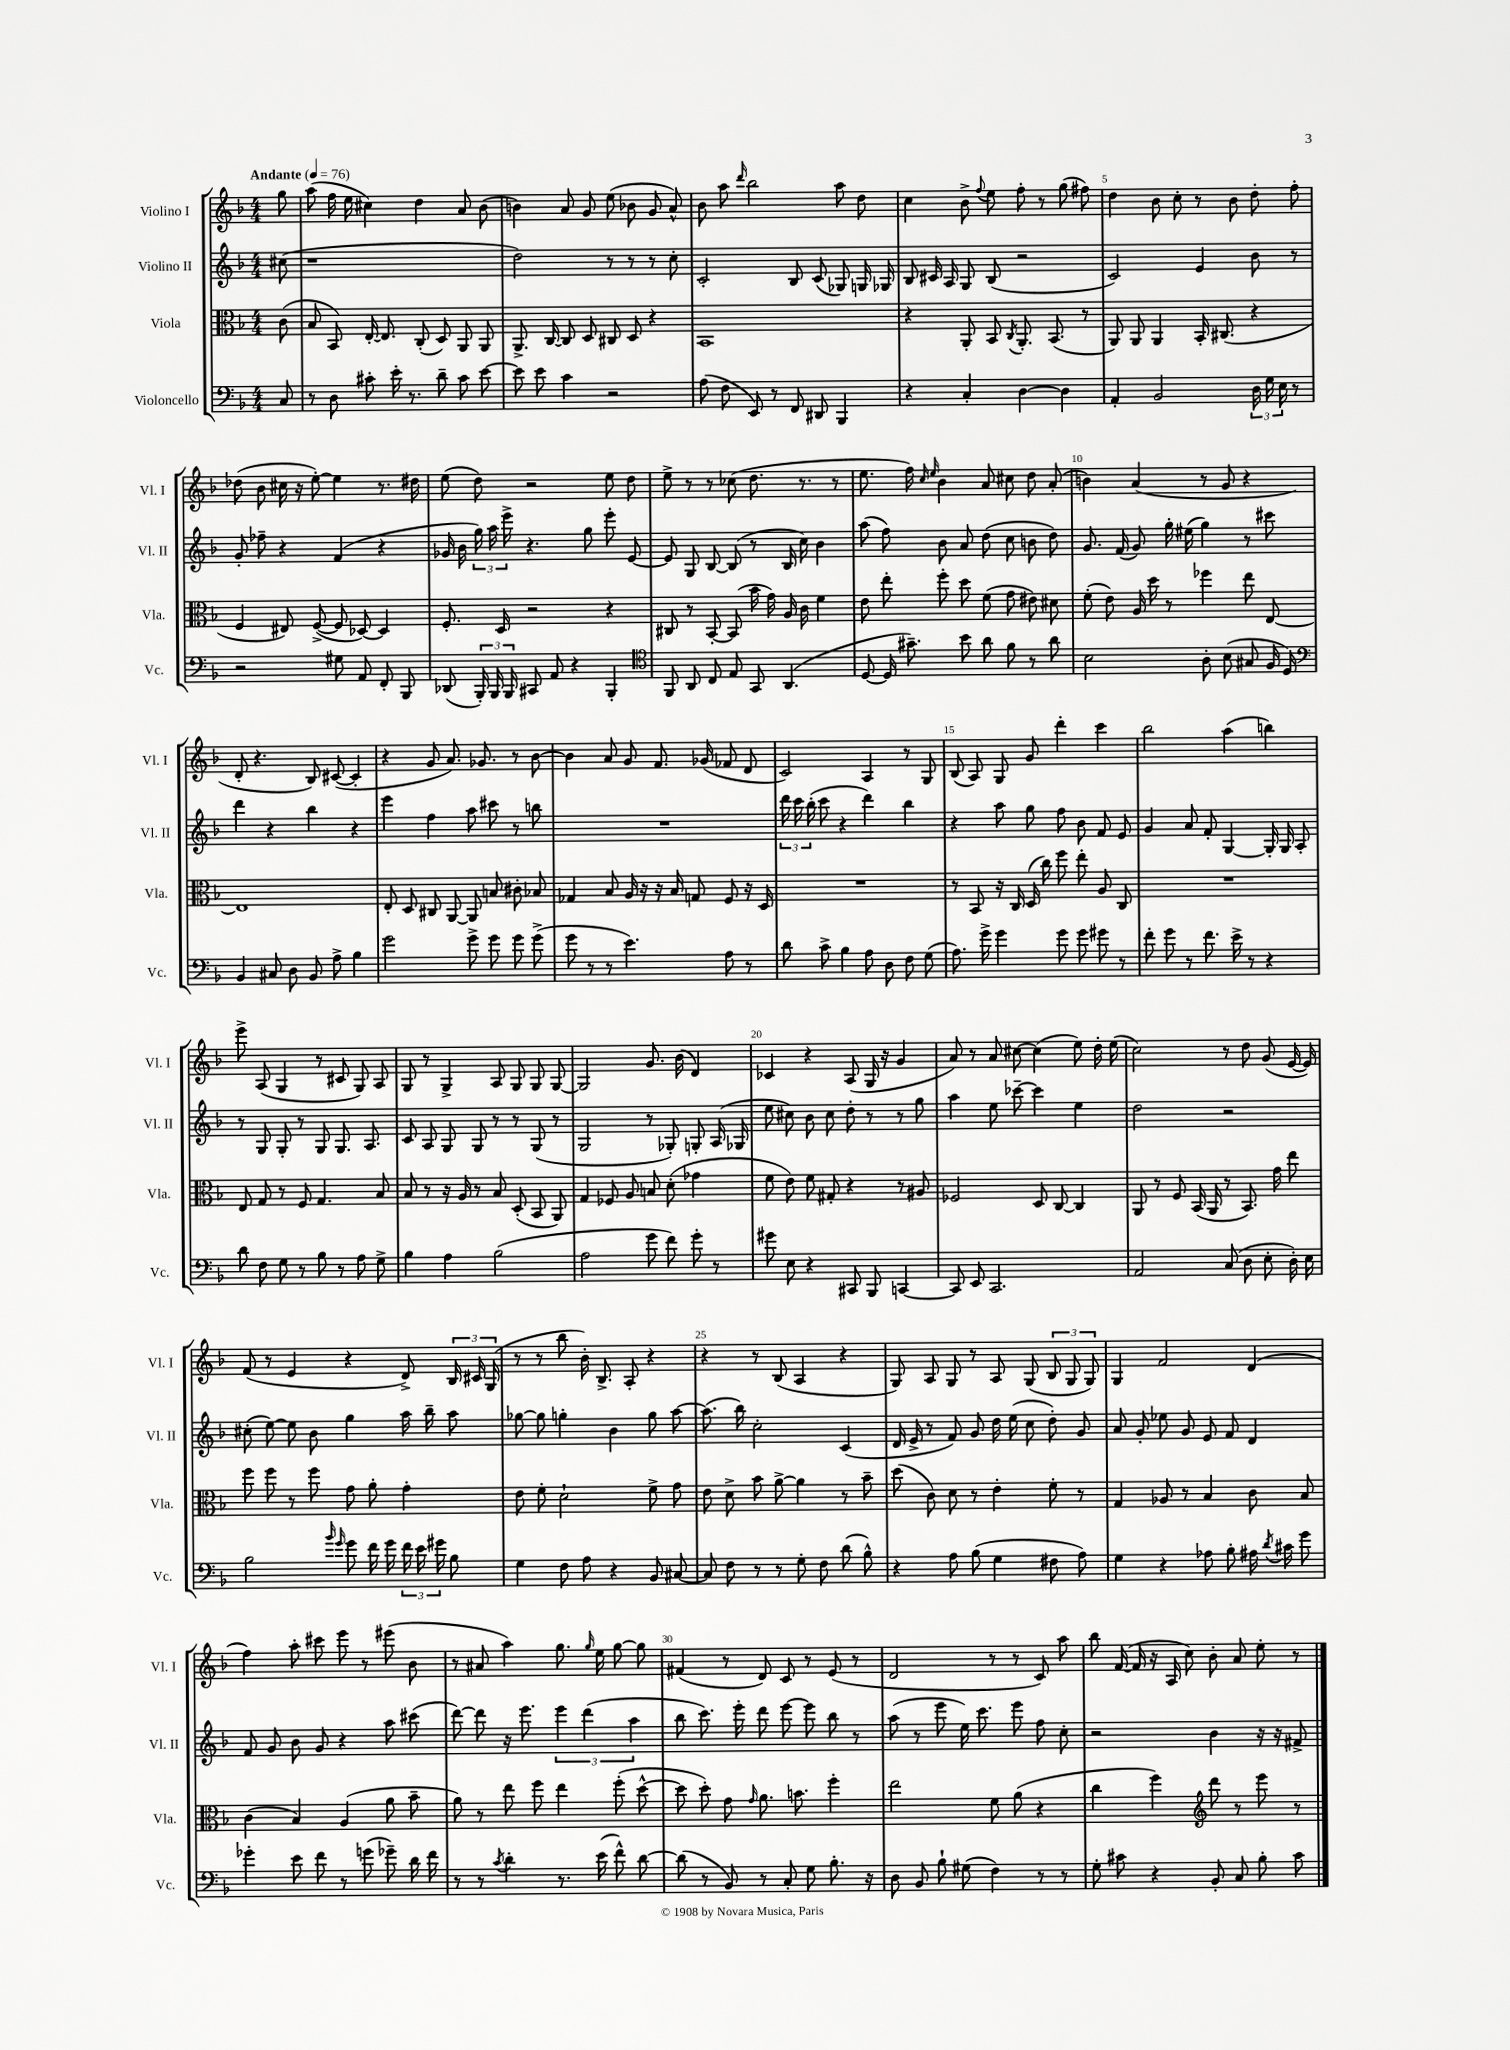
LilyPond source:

<<
\new StaffGroup <<
\new Staff = "s0" \with { instrumentName = "Violino I" shortInstrumentName = "Vl. I" } {
    \clef treble \key f \major \numericTimeSignature \time 4/4 \partial 8 \tempo "Andante" 4 = 76
    \autoBeamOff g''8 |
    a''8( f''16 e''16 cis''4) d''4 a'8 bes'8( |
    b'4) a'8 g'8 e''8( bes'8 g'8 a'8-^) |
    bes'8 a''8 \grace { d'''16 } bes''2 a''8 d''8 |
    c''4 bes'8-> \appoggiatura { f''8 } e''8 f''8-. r8 g''8( fis''8) |
    d''4 bes'8 c''8-. r8 bes'8 d''8-. f''8-. |
    des''8( bes'8 cis''16 r16 e''8~-.) e''4 r8. dis''16 |
    e''8( d''8) r2 e''8 d''8 |
    e''8-> r8 r8 ces''8( d''8. r8. r8 |
    e''8. f''16) \grace { c''16 e''16 } bes'4 a'8 cis''8 d''8 a'8-.( |
    b'4) a'4( r8 g'8 r4 |
    d'8-. r4. bes8) cis'8~( cis'4-. |
    r4 g'8 a'8.) ges'8. r8 bes'8~ |
    bes'4 a'8 g'8 f'8. ges'16( fes'8 d'8 |
    c'2) a4 r8 g8 |
    bes8( a8) g8 g'8 d'''4-. c'''4 |
    bes''2 a''4( b''4) |
    e'''8-> a8( g4 r8 cis'8 g8) a8 |
    g8 r8 g4-> a8 g8 g8 g8~ |
    g2 g'8. bes'16( d'4) |
    ces'4 r4 a8( g16 r16 g'4 |
    a'8) r8 a'8 cis''8~ cis''4( e''8) d''16-. e''16( |
    c''2) r8 d''8 g'8( e'16~ e'16) |
    f'8( r8 e'4 r4 d'8->) \tuplet 3/2 { bes16 cis'16 g16( } |
    r8 r8 bes''8 bes'16-.) bes8.-> a8-. r4 |
    r4 r8 bes8( a4 r4 |
    g8) a8 g8 r8 a8 g8( \tuplet 3/2 { bes8 g8 g8) } |
    g4 f'2 d'4( |
    f''4) a''8-. cis'''8 e'''8 r8 eis'''8( bes'8 |
    r8 ais'8 a''4) g''8. \grace { g''16 } e''16 g''8~ g''8 |
    fis'4( r8 d'8) c'8 r8 e'8( r8 |
    d'2 r8 r8 c'8) a''8 |
    bes''8 f'16~( f'16 r16 a16 c''8) bes'8-. a'8 e''8-. r8 \bar "|." |
}
\new Staff = "s1" \with { instrumentName = "Violino II" shortInstrumentName = "Vl. II" } {
    \clef treble \key f \major \numericTimeSignature \time 4/4 \partial 8
    \autoBeamOff cis''8( |
    r1 |
    d''2) r8 r8 r8 c''8-. |
    c'2-. bes8 c'8( ges8) g16 ges16 |
    bes8 cis'16 a16 g8 bes8( r2 |
    c'2) e'4 bes'8 r8 |
    g'8-. fes''8-- r4 f'4( r4 |
    ges'16 bes'16 \tuplet 3/2 { g''16) a''16 e'''16-> } r4. g''8 e'''8-. e'8~ |
    e'8 g8 bes8~ bes8( r8 bes16 c''16) bes'4 |
    a''8( f''8) bes'8 a'8 d''8( c''8 b'8 d''8) |
    g'8. f'16( g'8) g''16-. eis''16( g''4) r8 cis'''8 |
    d'''4 r4 bes''4 r4 |
    e'''4 f''4 a''8 cis'''8 r8 b''8 |
    R1 |
    \tuplet 3/2 { d'''16 c'''16 bes''16-.( } c'''8 r4 d'''4) bes''4 |
    r4 a''8 g''8 f''8 bes'8 f'8 e'8 |
    g'4 a'8 f'8-. g4~ g16-. g16 a8-. |
    r8 g8 g8-. r8 g8 g8. a8. |
    c'8 a8 g8 g8 r8 r8 g8( r8 |
    g2 r8 ges8-.) g8-. a16( ges16 |
    e''8 cis''8) bes'8 cis''8 d''8-. r8 r8 g''8 |
    a''4 e''8 ces'''8~-- ces'''4 e''4 |
    d''2 r2 |
    cis''8-.( e''8~) e''8 bes'8 g''4 a''16 bes''16-- a''8 |
    ges''8~ ges''8 g''4-. bes'4 g''8 a''8~ |
    a''8.( bes''16) c''2-. c'4( |
    d'16 e'16-> r8 f'8) g'8 d''16 e''16( c''8 d''8-.) g'8 |
    a'8 g'8-. ees''8 g'8 e'8 f'8 d'4 |
    f'8 g'8 bes'8 g'8 r4 a''8 cis'''8( |
    d'''8~) d'''8 r16 e'''8. \tuplet 3/2 { e'''4 d'''4( a''4 } |
    bes''8 c'''8.) e'''16-. d'''8 e'''8~ e'''8 bes''8 r8 |
    a''8( r8 e'''8 e''16) c'''8. e'''8 f''8 c''8-. |
    r2 bes'4 r16 r16 fis'8-> \bar "|." |
}
\new Staff = "s2" \with { instrumentName = "Viola" shortInstrumentName = "Vla." } {
    \clef alto \key f \major \numericTimeSignature \time 4/4 \partial 8
    \autoBeamOff c'8( |
    bes8 bes,8) e16~-. e8. c8-.( d8) a,8 a,8 |
    a,8.-> c16~ c8 d8 cis8 d8 r4 |
    bes,1 |
    r4 a,8-. bes,8 \acciaccatura { c8 } a,8.-. bes,8.( r8 |
    a,8) a,8 a,4 bes,16-. cis8.( r4 |
    f4 eis8) f8~->( f8 des8~) des4 |
    f8.-. d16 r2 r4 |
    cis8 r8 bes,8~-. bes,8( bes'16 g'16) a16 c'16 f'4 |
    e'8 e''8-. f''8-. d''8 f'8( g'8 eis'8) dis'8 |
    f'8-.( e'8) a16 d''16 r8 fes''4 e''8 e8~ |
    e1 |
    e8-. d8 cis8 a,8~ a,8 b8 cis'8-. bes8 |
    ges4 bes8 a16 r16 r16 bes16 g8 f8 r16 d16 |
    R1 |
    r8 bes,8 r16 c16 d16( c''16) f''8 e''8-. a8 c8 |
    R1 |
    e8 g8 r8 f8 g4. bes8 |
    bes8 r8 r16 a16 r8 bes8 d8-.( bes,8 a,8) |
    g4 fes8 a8 b8 d'8-.( ges'4 |
    f'8 e'8) f'8 gis8-. r4 r8 ais8 |
    fes2 d8 c8~ c4 |
    a,8 r8 f8 bes,16( a,16 r8 bes,8.) g'16 e''8 |
    f''8 f''8 r8 f''8 g'8 a'8-. g'4-. |
    e'8 f'8-. d'2-! f'8-> g'8 |
    e'8 d'8-> bes'8 a'8~-> a'4 r8 bes'8-- |
    d''8( c'8) d'8 r8 e'4-. f'8-. r8 |
    g4 aes8 r8 bes4 c'8 bes8 |
    c'4( bes4) a4( a'8 bes'8-- |
    a'8) r8 e''8 f''8 e''4 f''8-.( d''8~-^ |
    d''8 d''8-.) g'8 \grace { g'16 } a'8. b'8. f''4-. |
    e''2 f'8 a'8( r4 |
    c''4 f''4) \clef treble d'''8 r8 e'''8 r8 \bar "|." |
}
\new Staff = "s3" \with { instrumentName = "Violoncello" shortInstrumentName = "Vc." } {
    \clef bass \key f \major \numericTimeSignature \time 4/4 \partial 8
    \autoBeamOff c8 |
    r8 d8 cis'8-. e'16-. r8. d'8-- cis'8 e'8~ |
    e'8 e'8 c'4 r2 |
    a8( f8 e,8) r8 f,8 dis,8 bes,,4 |
    r4 c4-. d4~ d4 |
    a,4-. bes,2 \tuplet 3/2 { d16 g16 e16 } r8 |
    r2 gis8 a,8 f,8-. bes,,8 |
    des,8( \tuplet 3/2 { bes,,16-.) bes,,16 bes,,16 } cis,8 a,8 r4 bes,,4-. |
    \clef tenor f,8 a,8 c8 e8 g,8 a,4.( |
    d8~ d16 gis'8.--) bes'8 a'8 f'8 r8 a'8 |
    bes2 a8-. bes8( gis8 f16 d16) |
    \clef bass bes,4 cis8 d8 bes,8 a8-> bes4 |
    g'2 g'8-> g'8 g'8 g'8->( |
    g'8 r8 r8 e'4.) a8 r8 |
    d'8 c'8-> bes4 a8 d8 f8 g8( |
    a8.) g'16-> g'4 g'8 g'8 gis'8 r8 |
    f'8-. g'8 r8 f'8. e'16-> r8 r4 |
    d'8 f8 g8 r8 bes8 r8 a8 g8-> |
    bes4 a4 bes2( |
    a2 g'8 f'8) g'8-. r8 |
    gis'8 e8 r4 cis,8 bes,,8 c,4~ |
    c,8 e,8 c,2. |
    a,2 c8( d8 e8-. d16-.) e16 |
    bes2 \grace { bes'16 g'16 } g'8 f'16 g'16 \tuplet 3/2 { f'16 e'16 gis'16 } bes8 |
    g4 f8 a8 r4 bes,8 cis8~ |
    cis8 f8 r8 r8 g8-. f8 d'8( bes8-^) |
    r4 a8 bes8( g4 fis8 a8) |
    g4 r4 aes8 bes8-. ais16 \acciaccatura { d'8 } cis'16 g'8 |
    ges'4-. e'8 f'8 r8 g'8( ges'8--) d'16 f'16 |
    r8 r8 \acciaccatura { c'8 } d'4-. r8. e'16( f'8-^) d'8~ |
    d'8( r8 bes,8) r8 c8-. g8 bes8.-. r16 |
    d8 bes,8 bes8-! gis8( f4) r8 r8 |
    g8-. cis'8 r4 bes,8-. c8 bes8-. cis'8 \bar "|." |
}
>>
>>
\layout { \context { \Score \override BarNumber.break-visibility = ##(#f #t #t) barNumberVisibility = #(every-nth-bar-number-visible 5) } }
